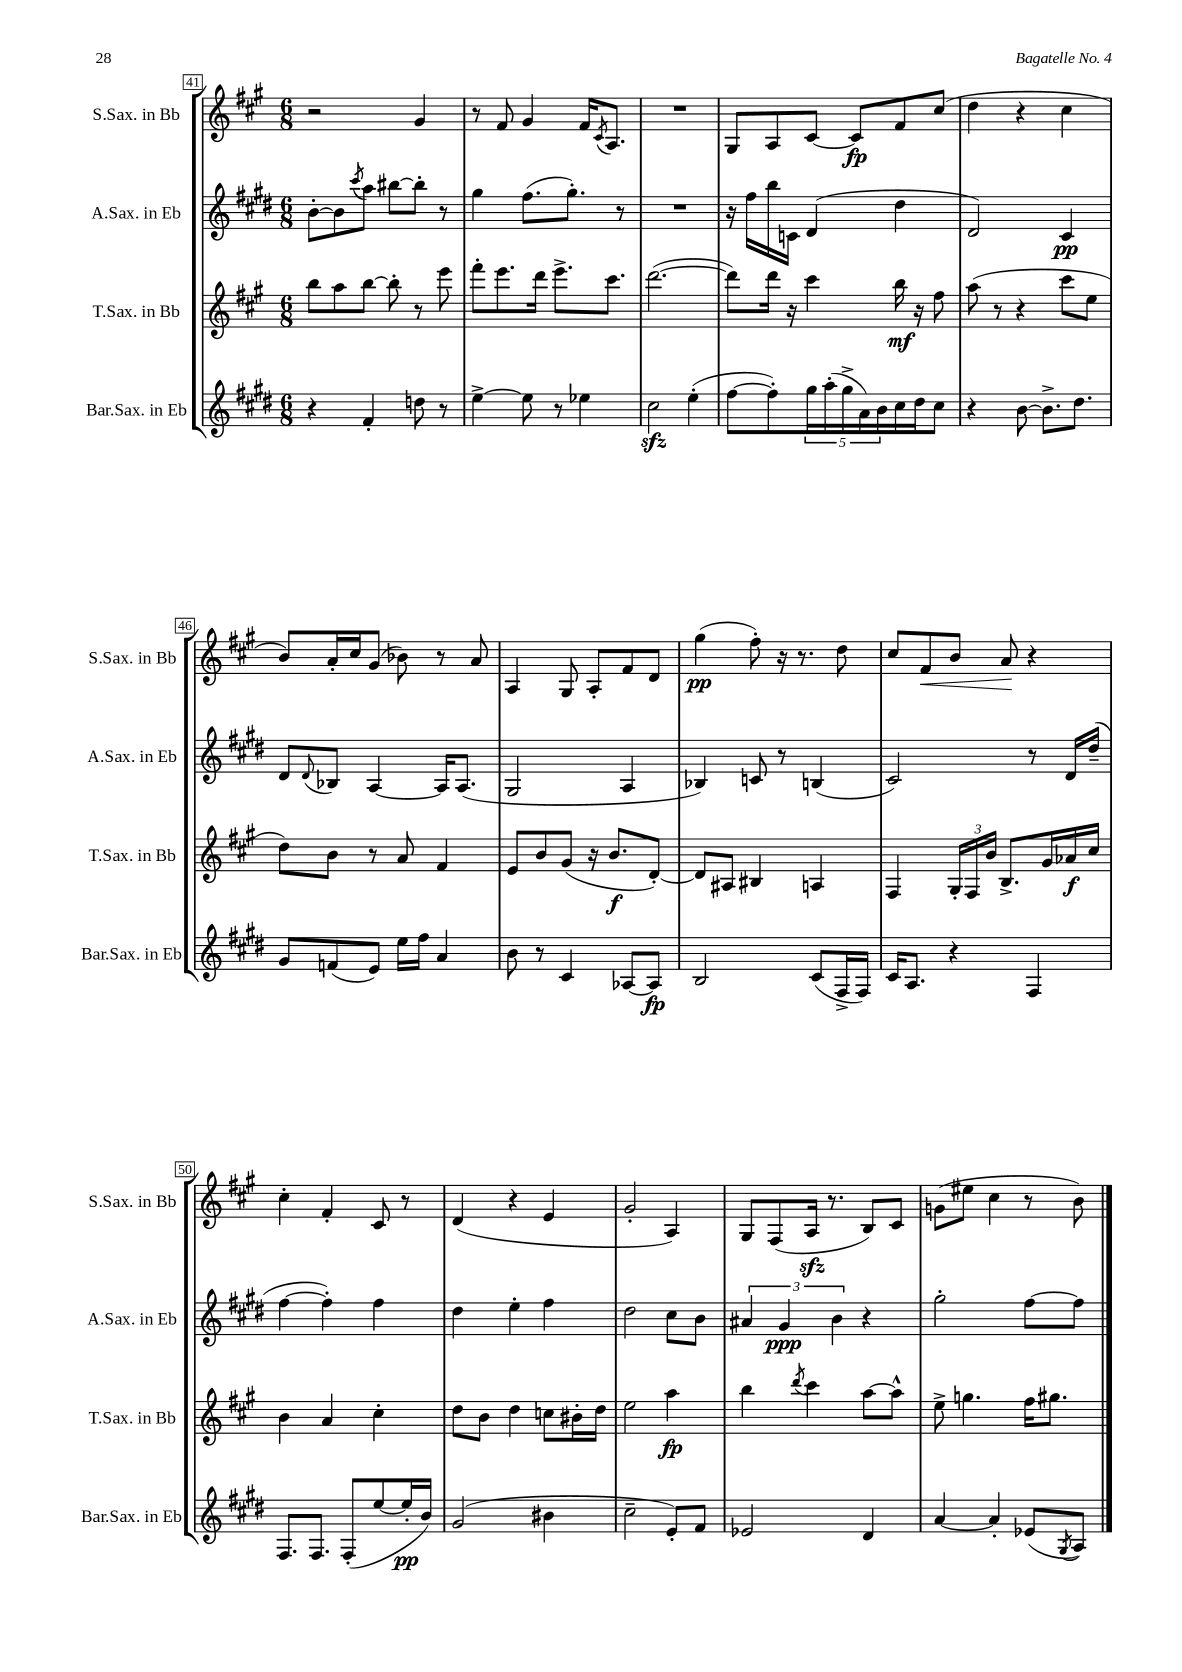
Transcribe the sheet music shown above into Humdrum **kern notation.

**kern	**kern	**kern	**kern
*staff4	*staff3	*staff2	*staff1
*clefG2	*clefG2	*clefG2	*clefG2
*k[f#c#g#d#]	*k[f#c#g#]	*k[f#c#g#d#]	*k[f#c#g#]
*M6/8	*M6/8	*M6/8	*M6/8
4r	8bb	[8b'	2r
.	8aa	8b]	.
.	.	8qccc#	.
4f#'	[8bb	8aa	.
.	8bb']	[8bb#	.
8dd	8r	8bb#']	4g#
8r	8eee	8r	.
=	=	=	=
[4ee^	8fff#'	4gg#	8r
.	8.eee	.	8f#
8ee]	.	(8.ff#	4g#
.	16ddd	.	.
8r	8.eee^	.	.
.	.	8.gg#')	.
4ee-	.	.	16f#
.	.	.	8qc#
.	8.ccc#	.	8.A
.	.	8r	.
=	=	=	=
2cc#	([2.ddd	2.r	2.r
(4ee'	.	.	.
=	=	=	=
[8ff#	8ddd])	16r	8G#
.	.	16ff#	.
8ff#'])	16ddd	16bb	8A
.	16r	16c	.
20gg#	4ccc#	(4d#	[8c#
(20aa'	.	.	.
20gg#^	.	.	.
.	.	.	8c#]
20a)	.	.	.
20b	.	.	.
16cc#	16bb	4dd#	8f#
16dd#	16r	.	.
8cc#	8ff#	.	(8cc#
=	=	=	=
4r	(8aa	2d#)	4dd
.	8r	.	.
[8b	4r	.	4r
8.b^]	.	.	.
.	8ccc#	4c#	4cc#
8.dd#	.	.	.
.	8ee	.	.
=	=	=	=
8g#	8dd)	8d#	8b)
.	.	8qqd#	.
(8f	8b	8B-	16a'
.	.	.	16cc#
8e)	8r	[4A	(8g#
16ee	8a	.	8b-)
16ff#	.	.	.
4a	4f#	16A]	8r
.	.	(8.A	.
.	.	.	8a
=	=	=	=
8b	8e	2G#	4A
8r	8b	.	.
4c#	(8g#	.	8G#
.	16r	.	8A'
.	8.b	.	.
[8A-	.	4A	8f#
8A-]	[8d')	.	8d
=	=	=	=
2B	8d]	4B-)	(4gg#
.	8A#	.	.
.	4B#	8c	8ff#')
.	.	8r	16r
.	.	.	8.r
(8c#	4A	(4B	.
16F#^	.	.	8dd
16F#)	.	.	.
=	=	=	=
16c#	4F#	2c#)	8cc#
8.A	.	.	.
.	.	.	8f#
4r	24G#'	.	8b
.	24F#	.	.
.	24b	.	.
.	8.B^	.	8a
4F#	.	8r	4r
.	16g#	.	.
.	16a-	16d#	.
.	16cc#	(16dd#~	.
=	=	=	=
8.F#	4b	[4ff#	4cc#'
8.F#	.	.	.
.	4a	4ff#'])	4f#'
(8F#'	.	.	.
[8ee	4cc#'	4ff#	8c#
16ee']	.	.	8r
16b)	.	.	.
=	=	=	=
(2g#	8dd	4dd#	(4d
.	8b	.	.
.	4dd	4ee'	4r
4b#	8cc	4ff#	4e
.	16b#'	.	.
.	16dd	.	.
=	=	=	=
2cc#~	2ee	2dd#	2g#'
8e')	4aa	8cc#	4A)
8f#	.	8b	.
=	=	=	=
2e-	4bb	6a#	8G#
.	.	.	(8F#
.	.	6g#	.
.	8qddd	.	.
.	4ccc#	.	16A
.	.	.	8.r
.	.	6b	.
4d#	[8aa	4r	8B)
.	8aa^^]	.	8c#
=	=	=	=
[4a	8ee^	2gg#'	(8g
.	4.gg	.	8ee#
4a']	.	.	4cc#
(8e-	16ff#	[8ff#	8r
.	8.gg#	.	.
8qG#	.	.	.
8A)	.	8ff#]	8b)
==	==	==	==
*-	*-	*-	*-
